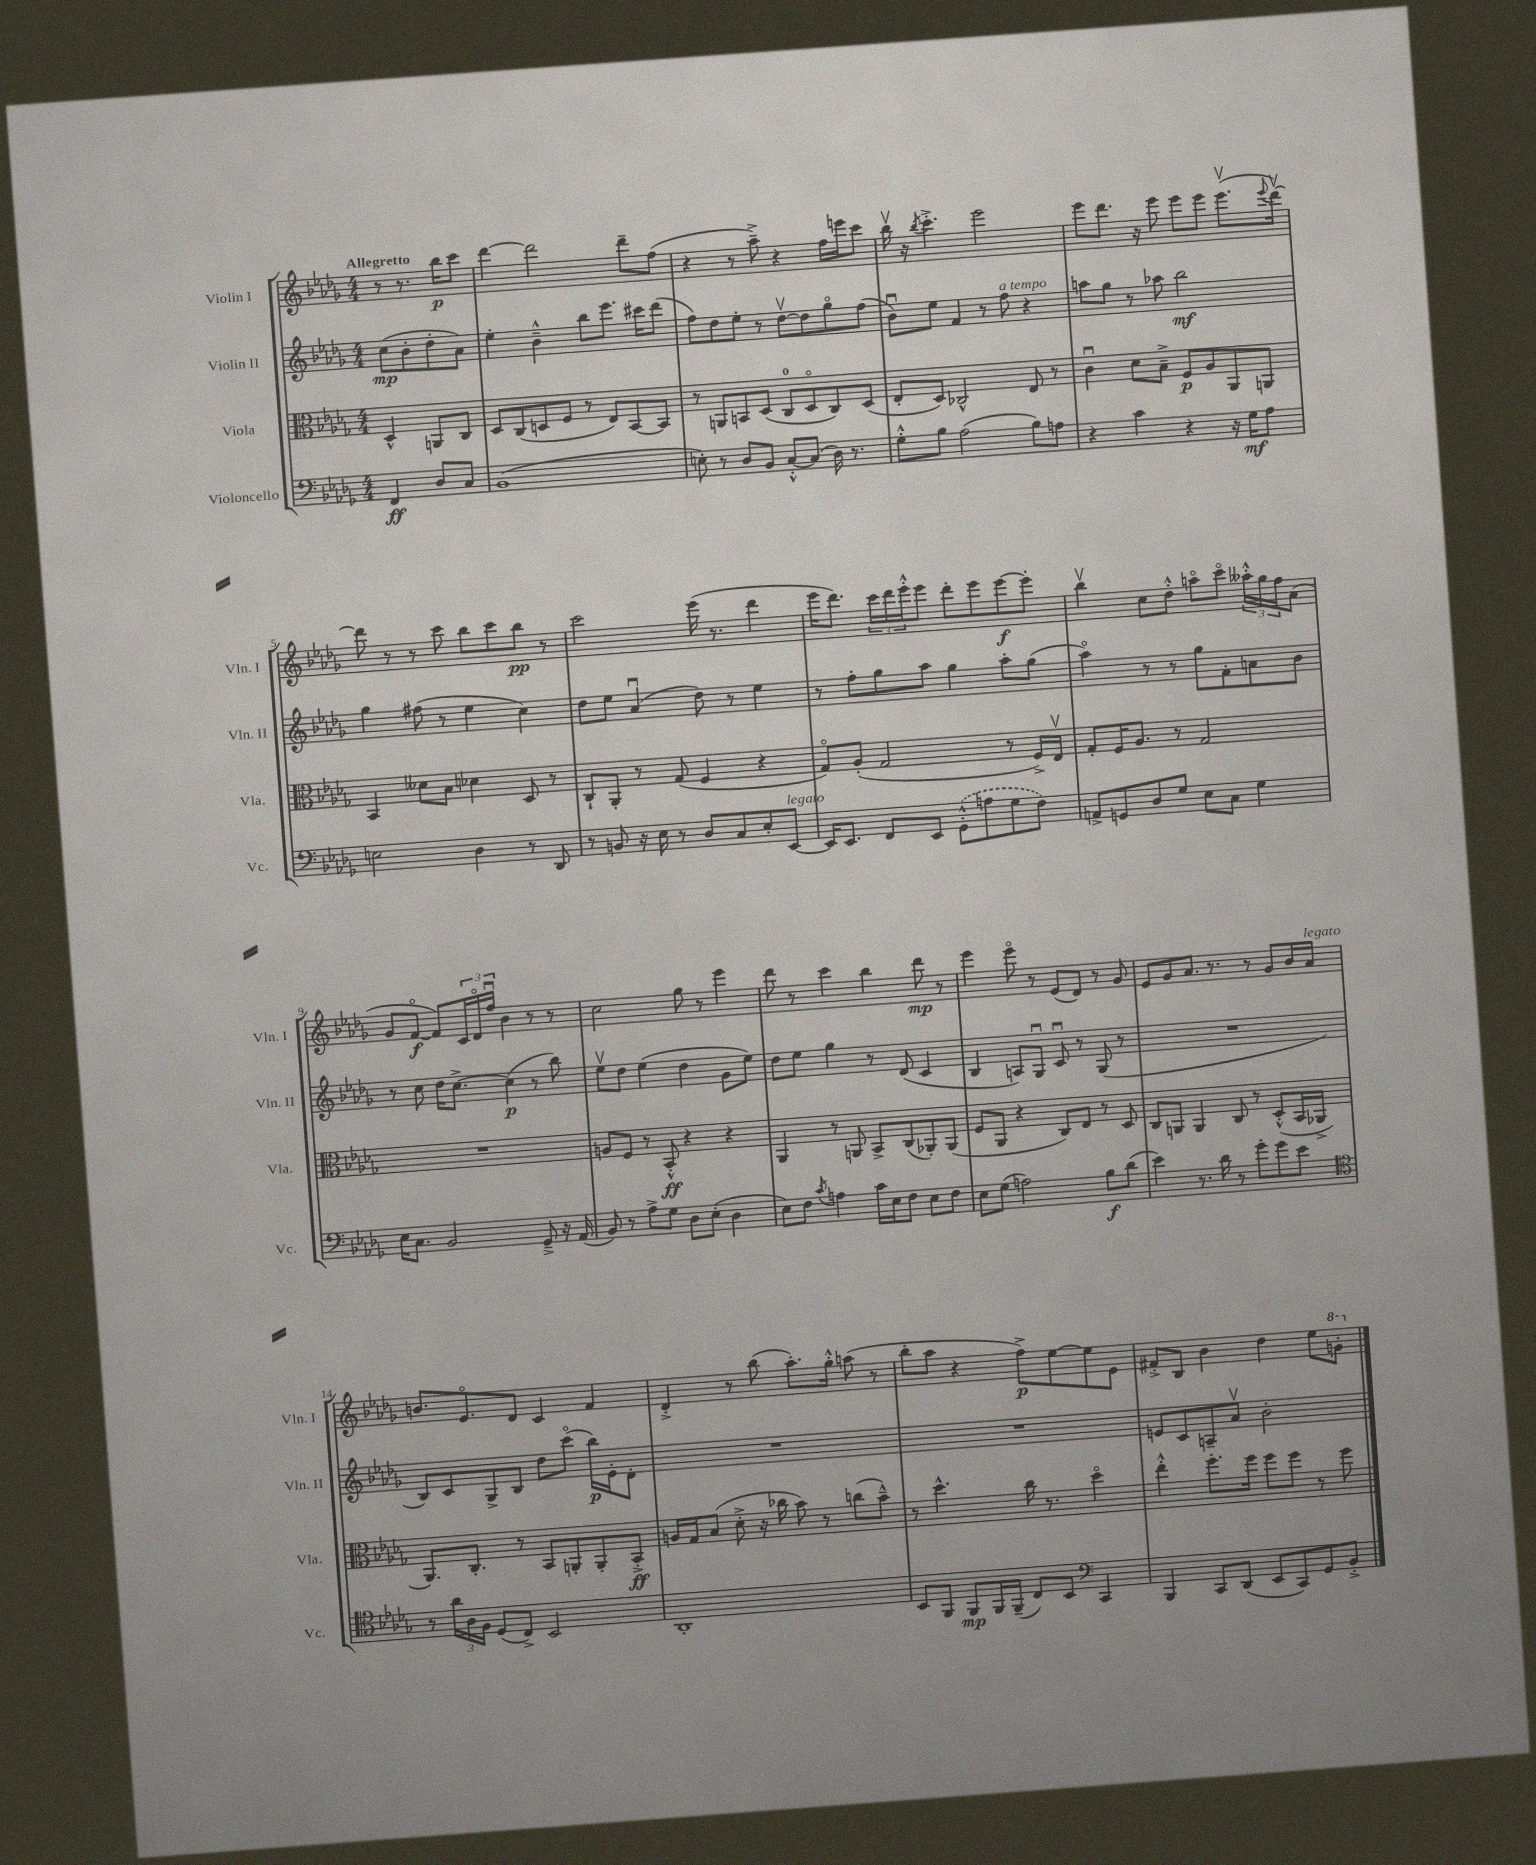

**kern	**dynam	**kern	**dynam	**kern	**dynam	**kern	**dynam
*part4	*part4	*part3	*part3	*part2	*part2	*part1	*part1
*staff4	*staff4	*staff3	*staff3	*staff2	*staff2	*staff1	*staff1
*I"Violoncello	*	*I"Viola	*	*I"Violin II	*	*I"Violin I	*
*I'Vc.	*	*I'Vla.	*	*I'Vln. II	*	*I'Vln. I	*
*clefF4	*	*clefC3	*	*clefG2	*	*clefG2	*
*k[b-e-a-d-g-]	*	*k[b-e-a-d-g-]	*	*k[b-e-a-d-g-]	*	*k[b-e-a-d-g-]	*
*M4/4	*	*M4/4	*	*M4/4	*	*M4/4	*
=	=	=	=	=	=	=	=
!	!	!	!	!	!	!LO:TX:a:B:t=Allegretto	!
4FF/	ff	4D-^^/	.	(8cc\L	mp	8r	.
.	.	.	.	8b-'\	.	8.r	.
8D-/L	.	8AAn/L	.	8dd-'\	.	.	.
.	.	.	.	.	.	16bb-\KL	p
8C/J	.	8C/J	.	8a-\J)	.	8ccc\J	.
=1	=1	=1	=1	=1	=1	=1	=1
(1BB-	.	8D-/L	.	4ee-'\	.	[4ddd-\	.
.	.	(8C/	.	.	.	.	.
.	.	8Dn/	.	4b-~^^\	.	2ddd-\]	.
.	.	8F/J	.	.	.	.	.
.	.	8r	.	8bb-\L	.	.	.
.	.	8E-/L)	.	8.eee-\J	.	.	.
.	.	[8BB-/	.	.	.	8ddd-~\L	.
.	.	.	.	16ccc#X\KL	.	.	.
.	.	8BB-/J]	.	(8ddd-\J	.	(8ff\J	.
=2	=2	=2	=2	=2	=2	=2	=2
8En'\)	.	8r	.	8ff\L)	.	4r	.
8r	.	8AAn/L	.	8dd-\	.	.	.
8D-/L	.	8BBn/	.	8ee-'\J	.	8r	.
8BB-/J	.	(8D-/J	.	8r	.	8aa-~^\)	.
[8C'^^/L	.	8C/L	.	[8dd-v\L	.	4r	.
(8C/J]	.	8D-/	.	8dd-\]	.	.	.
16D-\)	.	8C/)	.	8gg-\	.	16ff\LL	.
8.r	.	.	.	.	.	16eeen\J	.
.	.	(8D-/J	.	(8ff\J	.	8ccc\J	.
=3	=3	=3	=3	=3	=3	=3	=3
8G-'^^\L	.	8E-'/L	.	8b-u\L)	.	16bb-v\	.
.	.	.	.	.	.	16r	.
.	.	.	.	.	.	8qbb-/	.
8B-\J	.	8D-/J)	.	8ee-\J	.	4.ccc'^\	.
(2A-\	.	2C-X^^/	.	4f/	.	.	.
.	.	.	.	8r	.	2eee-\	.
!	!	!	!	!LO:TX:a:i:t=a tempo	!	!	!
.	.	.	.	8ff\	.	.	.
8B-\L)	.	8E-/	.	4r	.	.	.
8An\J	.	8r	.	.	.	.	.
=4	=4	=4	=4	=4	=4	=4	=4
4r	.	4cu\	.	8aan\L	.	8eee-\L	.
.	.	.	.	8gg-\J	.	8.ddd-\J	.
4c\	.	8d-\L	.	8r	.	.	.
.	.	.	.	.	.	16r	.
.	.	8B-~^\J	.	8aa-X\	.	8eee-\	.
4r	.	8F/L	p	2bb-\	mf	8eee-\L	.
.	.	8A-/	.	.	.	8eee-\J	.
16r	.	8AA-/	.	.	.	(8.eee-v\L	.
16G-\KL	mf	.	.	.	.	.	.
8A-\J	.	8AAn/J	.	.	.	.	.
.	.	.	.	.	.	8qqeee-/	.
.	.	.	.	.	.	[16ddd-v\Jk)	.
!!LO:LB:g=z
=5	=5	=5	=5	=5	=5	=5	=5
2En\	.	4BB-/	.	4gg-\	.	8ddd-\]	.
.	.	.	.	.	.	8r	.
.	.	8d--X\L	.	(8ff#X\	.	8r	.
.	.	8B-\J	.	8r	.	8ccc\	.
4D-\	.	4d-X\	.	4ee-\	.	8bb-\L	.
.	.	.	.	.	.	8ccc\	.
8r	.	8D-/	.	4cc\)	.	8bb-\J	pp
8DD-/	.	8r	.	.	.	8r	.
=6	=6	=6	=6	=6	=6	=6	=6
8r	.	8C`/L	.	8dd-\L	.	2ccc\	.
8BBn/	.	8AA-'/J	.	8ee-\J	.	.	.
16r	.	8r	.	(4a-u/	.	.	.
16E-\	.	.	.	.	.	.	.
8r	.	(8G-/	.	.	.	.	.
8D-/L	.	4F/	.	8dd-\)	.	(16eee-\	.
.	.	.	.	.	.	8.r	.
8C/	.	.	.	8r	.	.	.
8E-'/	.	4r	.	4ee-\	.	4ddd-\	.
!LO:TX:a:i:t=legato	!	!	!	!	!	!	!
[8EE-/J	.	.	.	.	.	.	.
=7	=7	=7	=7	=7	=7	=7	=7
16EE-/KL]	.	8G-/L)	.	8r	.	16eee-\KL	.
8.EE-/J	.	.	.	.	.	8.ddd-\J)	.
.	.	(8A-'/J	.	8ff'\L	.	.	.
8FF/L	.	2G-/	.	8gg-\	.	24ccc\LL	.
.	.	.	.	.	.	24ddd-\	.
.	.	.	.	.	.	24eee-'^^\J	.
8EE-/J	.	.	.	8aa-\J	.	8eee-\J	.
(8GG-'^^\L	.	.	.	4gg-\	.	8ddd-'\L	.
8An\	.	.	.	.	.	8eee-\	.
8G-\	.	8r	.	8aa-'\L	.	[8eee-\	f
8F\J)	.	16F^/LL)	.	(8gg-\J	.	8eee-'\J]	.
.	.	16E-v/JJ	.	.	.	.	.
=8	=8	=8	=8	=8	=8	=8	=8
8AAn^/L	.	8G-'/L	.	4aa-\)	.	4bb-v\	.
8GGn/	.	16F/K	.	.	.	.	.
.	.	8.A-/J	.	.	.	.	.
8D-/	.	.	.	8r	.	8cc\L	.
8G-/J	.	8r	.	8r	.	8dd-'^^\J	.
8E-\L	.	2G-/	.	8gg-\L	.	8aan\L	.
8C\J	.	.	.	8f'\	.	8ccc\J	.
4G-\	.	.	.	8an\	.	24aa--X'^^\LL	.
.	.	.	.	.	.	24gg-\	.
.	.	.	.	.	.	24ff\J	.
.	.	.	.	8b-\J	.	(8a-\J	.
!!LO:LB:g=z
=9	=9	=9	=9	=9	=9	=9	=9
16E-\KL	.	1r	.	8r	.	8g-/L	.
8.C\J	.	.	.	.	.	.	.
.	.	.	.	8cc\	.	[8f/J	f
2BB-/	.	.	.	16dd-\KL	.	8f/L])	.
.	.	.	.	[8.cc^\J	.	.	.
.	.	.	.	.	.	24c/L	.
.	.	.	.	.	.	24d-/	.
.	.	.	.	.	.	24ffu/JJ	.
.	.	.	.	(4cc\]	p	4b-\	.
8GG-~^/	.	.	.	8r	.	8r	.
16r	.	.	.	8bb-\)	.	8r	.
(16AA-/	.	.	.	.	.	.	.
=10	=10	=10	=10	=10	=10	=10	=10
8BB-/)	.	8An/L	.	8ee-v\L	.	2cc\	.
8r	.	8F/J	.	8dd-\J	.	.	.
8A-^\L	.	8r	.	(4ee-\	.	.	.
8G-\J	.	8BB-'^^/	ff	.	.	.	.
8D-\L	.	4r	.	4dd-\	.	8gg-\	.
(8E-'\J	.	.	.	.	.	8r	.
4D-\	.	4r	.	8g-\L	.	4eee-\	.
.	.	.	.	8ee-\J)	.	.	.
=11	=11	=11	=11	=11	=11	=11	=11
8E-\L)	.	4AA-/	.	8dd-\L	.	8ddd-\	.
8F\J	.	.	.	8ee-\J	.	8r	.
8qc/	.	.	.	.	.	.	.
4An\	.	8r	.	4gg-\	.	4ccc\	.
.	.	8AAn/	.	.	.	.	.
16c\LL	.	8BB-^/L	.	8r	.	4bb-\	.
16E-\J	.	.	.	.	.	.	.
8F\J	.	(8C/	.	(8d-/	.	.	.
8E-\L	.	8AA-X'/)	.	4c/	.	8ddd-\	mp
8F\J	.	(8AA-/J	.	.	.	8r	.
=12	=12	=12	=12	=12	=12	=12	=12
8E-\L	.	8F/L	.	4B-/	.	4eee-\	.
(8G-\J	.	8AA-/J	.	.	.	.	.
2An\)	.	4r	.	8An/L)	.	8eee-\	.
.	.	.	.	8G-u/J	.	8r	.
.	.	8C/L)	.	8cu/	.	(8e-/L	.
.	.	8E-/J	.	8r	.	8d-/J)	.
8B-\L	f	8r	.	(8G-/	.	8r	.
(8d-\J	.	8D-/	.	8r	.	8g-/	.
=13	=13	=13	=13	=13	=13	=13	=13
4e-\)	.	8C/L	.	1r	.	8e-/L	.
.	.	8AAn/J	.	.	.	8g-/	.
8.r	.	4AA/	.	.	.	8.a-/J	.
16d-\	.	.	.	.	.	8.r	.
8r	.	8C/	.	.	.	.	.
8g-'\L	.	8r	.	.	.	8r	.
8g-\	.	(8D-'^^/L	.	.	.	8g-/L	.
8e-\J	.	16BB-/L	.	.	.	16b-/L	.
!	!	!	!	!	!	!LO:TX:a:i:t=legato	!
.	.	16AA-X^/JJ	.	.	.	16a-/JJ	.
!!LO:LB:g=z
=14	=14	=14	=14	=14	=14	=14	=14
*clefC4	*	*	*	*	*	*	*
8r	.	8.AA-/L)	.	8B-/L)	.	8.bn/L	.
24a-\LL	.	.	.	8c/	.	.	.
24A-\	.	.	.	.	.	.	.
.	.	8.C'/J	.	.	.	8.e-/	.
24F\JJ	.	.	.	.	.	.	.
(8D-/L	.	.	.	8G-^/	.	.	.
8C^/J)	.	8r	.	8B-/J	.	8d-/J	.
2BB-/	.	8BB-/L	.	8dd-\L	.	4c/	.
.	.	8AAn'/	.	(8ccc\J	.	.	.
.	.	8AA'/	.	16bb-\LL)	p	4f/	.
.	.	.	.	16e-'\J	.	.	.
.	.	8BB-'^/J	ff	8d-'\J	.	.	.
=15	=15	=15	=15	=15	=15	=15	=15
1AA-'	.	16An/LL	.	1r	.	4d-'^/	.
.	.	16G-/J	.	.	.	.	.
.	.	(8B-/J	.	.	.	.	.
.	.	8d-'^\	.	.	.	8r	.
.	.	16r	.	.	.	(8bb-\	.
.	.	16cc-X\	.	.	.	.	.
.	.	8b-\)	.	.	.	8.aa-'\L)	.
.	.	8r	.	.	.	.	.
.	.	.	.	.	.	16gg-'^^\Jk	.
.	.	(8ccn\L	.	.	.	(8aan\	.
.	.	8b-~^^\J)	.	.	.	8r	.
=16	=16	=16	=16	=16	=16	=16	=16
8BB-/L	.	8r	.	1r	.	8bb-'\L	.
8FF/J	.	4.dd-^^\	.	.	.	8aa-\J	.
8FF/L	mp	.	.	.	.	4r	.
16FF/L	.	.	.	.	.	.	.
(16FF~/JJ	.	.	.	.	.	.	.
8C/L)	.	16cc\	.	.	.	8ff^\L)	p
.	.	8.r	.	.	.	.	.
8BB-/J	.	.	.	.	.	[8ee-\	.
*clefF4	*	*	*	*	*	*	*
4CC/	.	4dd-\	.	.	.	8ee-\]	.
.	.	.	.	.	.	8e-\J	.
=17	=17	=17	=17	=17	=17	=17	=17
4BBB-/	.	4ee-'^^\	.	8en/L	.	8f#X'^/L	.
.	.	.	.	8c/	.	8B-/J	.
8CC/L	.	8.ff'\L	.	8An~/	.	4b-\	.
(8DD-/J	.	.	.	8a-v/J	.	.	.
.	.	16ff\Jk	.	.	.	.	.
8EE-/L	.	8ff\L	.	2b-'\	.	4dd-\	.
8CC/)	.	8ff\J	.	.	.	.	.
8GG-/	.	8r	.	.	.	8ee-\L	.
*	*	*	*	*	*	*8va	*
8BB-'^/J	.	8ff\	.	.	.	8ggn'\J	.
*	*	*	*	*	*	*X8va	*
==	==	==	==	==	==	==	==
*-	*-	*-	*-	*-	*-	*-	*-
